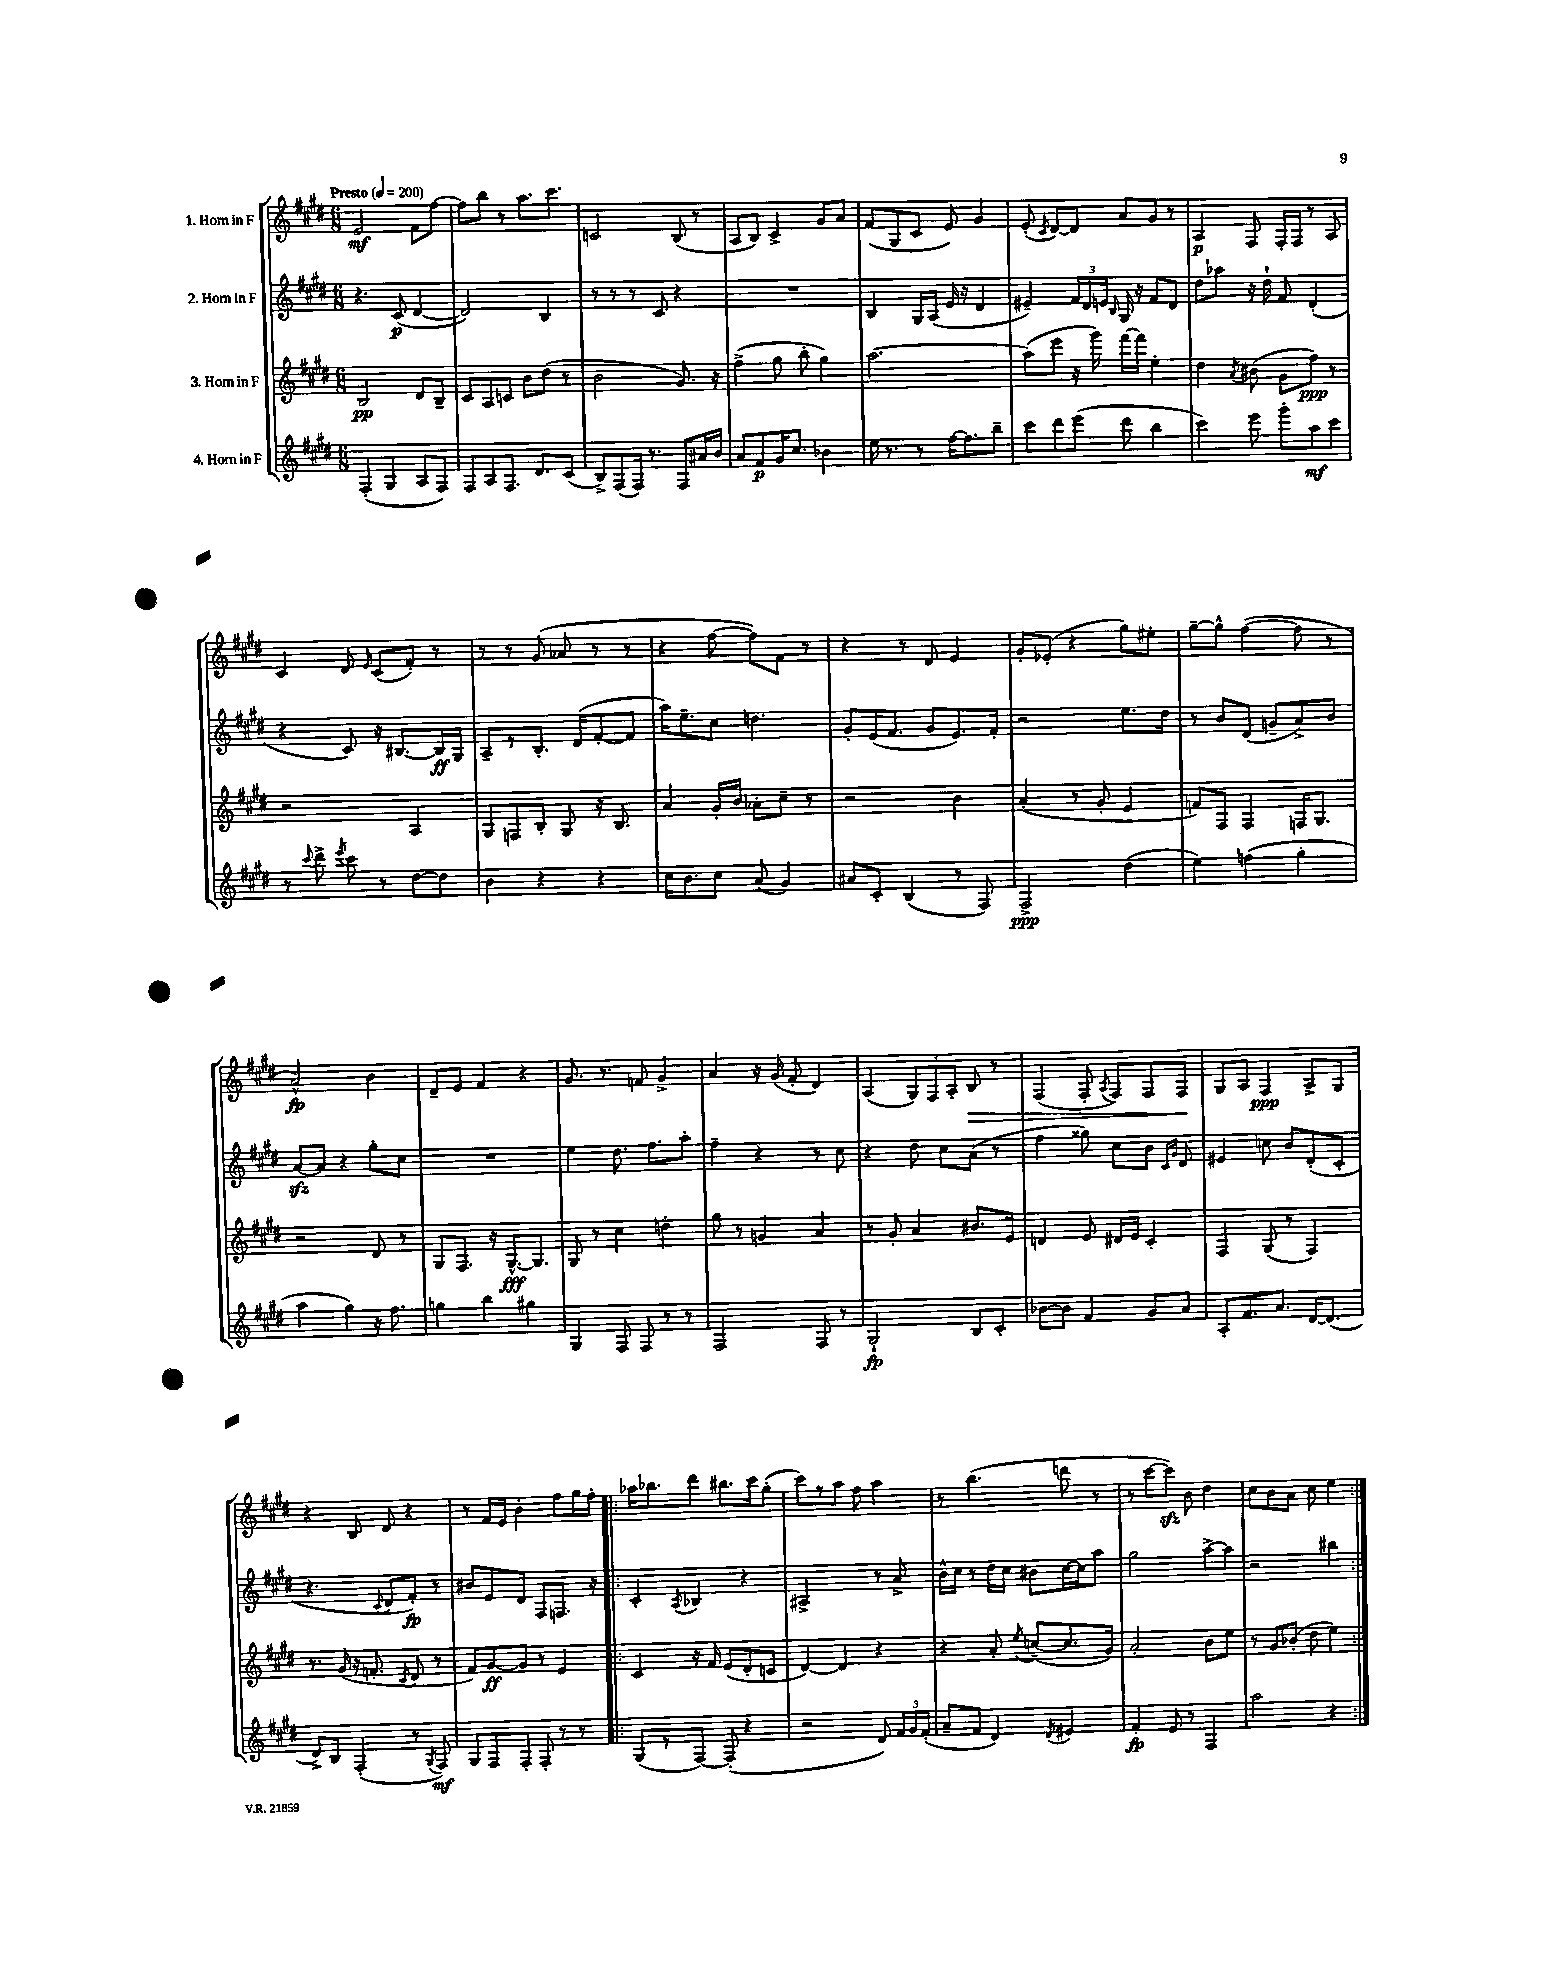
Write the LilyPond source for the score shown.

<<
\new StaffGroup <<
\new Staff = "s0" \with { instrumentName = "1. Horn in F" } {
    \clef treble \key e \major \numericTimeSignature \time 6/8 \tempo "Presto" 4 = 200
    \autoBeamOff e'2\mf fis'8[ fis''8]~ |
    fis''8[ b''8] r8 a''8.[ cis'''8.] |
    c'2 b8( r8 |
    a8[ b8]) cis'4-> gis'8[ a'8] |
    fis'8[( gis8 cis'8] e'8) gis'4 |
    e'8-.( \acciaccatura { cis'8 } dis'8[~) dis'8] a'8[ gis'8] r8 |
    a4\p fis8 fis16[-. fis16] r8 a8 |
    cis'4 dis'8 \grace { e'16 } cis'8[( fis'8]-.) r8 |
    r8 r8 gis'8( aes'8 r8 r8 |
    r4 fis''8~ fis''8[) fis'8] r8 |
    r4 r8 dis'8 e'4 |
    gis'8[-. ees'8]-.( r4 gis''8[) eis''8]-. |
    gis''8[~-- gis''8]-^ fis''4~( fis''8 r8 |
    a'2-^\fp) b'4 |
    dis'8[-- e'8] fis'4 r4 |
    gis'8. r8. f'8 gis'4-> |
    a'4 r16 gis'16( fis'8-. dis'4) |
    a4( \tuplet 3/2 { gis8[) fis8 a8]-. } b8\> r8 |
    fis4( fis8-. \acciaccatura { a8 } fis8[) fis8 fis8]\! |
    gis8[ a8] fis4\ppp a8[-> gis8] |
    r4 b8 dis'8 r4 |
    r8 fis'16[ e'16] b'4-. fis''8[ gis''16 fis''16]-. |
    \repeat volta 2 { aes''16[ bes''8. dis'''8] bis''8.[ cis'''16 gis''8]-.( |
    cis'''8[) r8 a''8] fis''8 a''4 |
    r8 b''4.( d'''8 r8 |
    r8 cis'''8[~ cis'''8]\sfz) b'8 dis''4 |
    cis''8[ b'8 a'8] cis''8 e''4 | }
}
\new Staff = "s1" \with { instrumentName = "2. Horn in F" } {
    \clef treble \key e \major \numericTimeSignature \time 6/8
    \autoBeamOff r4. cis'8\p( dis'4~ |
    dis'2) b4 |
    r8 r8 r8 cis'8 r4 |
    R2. |
    b4 gis16[ a16]( e'16 r16 dis'4 |
    eis'4--) \tuplet 3/2 { fis'16[ dis'16 e'16] } \grace { b16 } gis16 r16 fis'8[ dis'8] |
    dis''8[ aes''8] r16 dis''16-! fis'8 dis'4-.( |
    r4 cis'8) r16 bis8.[~ bis16\ff gis16] |
    a8[-- r8 b8.]-. dis'16[( fis'8~-. fis'8] |
    a''16[) e''8.-- cis''8] d''4. |
    gis'8[-. e'16( fis'8.] gis'8[ e'8.) fis'16]-. |
    r2 e''8.[ dis''16] |
    r8 b'8[ dis'8]( g'8[-- a'8->) b'8] |
    a'8[~\sfz a'8] r4 gis''8[-. cis''8] |
    R2. |
    e''4 dis''8. fis''8.[ a''8]-. |
    fis''4-- r4 r8 cis''8 |
    r4 dis''8 cis''8[ a'8]( r8 |
    fis''4 gisis''8) cis''8[ b'8] \grace { cis'16[ gis'16] } dis'8 |
    eis'4 c''8 b'8[ dis'8-.( cis'8]-. |
    r4. \appoggiatura { cis'8 } dis'8[ fis'8]-.\fp) r8 |
    bis'8[ e'8 dis'8] fis8[ f8.] r16 |
    \repeat volta 2 { cis'4-. \acciaccatura { a8 } bes4 r4 |
    ais2-> r8 a'8-> |
    b'16[-^ cis''16] r8 dis''16[ cis''16] bis'8[ cis''16~ cis''16 a''8] |
    gis''2 a''8[~-> a''8] |
    r2 bis''4 | }
}
\new Staff = "s2" \with { instrumentName = "3. Horn in F" } {
    \clef treble \key e \major \numericTimeSignature \time 6/8
    \autoBeamOff b2\pp dis'8[ b8]-- |
    cis'8[ a8 c'8] b'8[ dis''8]( r8 |
    b'2 gis'8.) r16 |
    fis''4->( gis''8 b''8-. gis''4) |
    a''2.~ |
    a''8[( e'''8] r16 gis'''16) fis'''16[~ fis'''16] e''4-. |
    dis''4 \acciaccatura { a'8 } bis'8( gis'8[ fis''8]\ppp) r8 |
    r2 a4 |
    gis8[ f8 b8]-. gis8 r16 b8. |
    a'4 gis'16[-. b'16] aes'8[-. cis''8]-- r8 |
    r2 b'4 |
    a'4-.( r8 gis'8-. e'4 |
    f'8[) fis8] fis4 f16[ gis8.] |
    r2 dis'8 r8 |
    gis8[ fis8.] r16 gis8.[~-^\fff gis8.] |
    gis8 r8 cis''4 d''4-. |
    gis''8 r8 g'4 a'4 |
    r8 gis'8-. a'4 bis'8.[ e'16] |
    d'4 e'8 dis'16[ e'16] cis'4-. |
    fis4 gis8( r8 fis4) |
    r8. gis'16( r16 f'8.-. \acciaccatura { cis'8 } dis'8 r8 |
    fis'8[) gis'8~\ff gis'8] r8 e'4 |
    \repeat volta 2 { cis'4 r16 fis'16 e'8[( dis'8-. c'8] |
    dis'4~) dis'4 r4 |
    r4 a'8-. \acciaccatura { e''8 } c''8[~--( c''8. gis'16]) |
    a'2-. b'8[ e''8] |
    r8 gis'8[ bes'8]-.( dis''8 e''4) | }
}
\new Staff = "s3" \with { instrumentName = "4. Horn in F" } {
    \clef treble \key e \major \numericTimeSignature \time 6/8
    \autoBeamOff fis4-.( gis4 a8[ fis8]) |
    fis8[ a8 fis8.] dis'8.[ cis'8]( |
    b8[->) fis8( fis16]) r8. fis8[ ais'16 b'16] |
    a'8[ fis'8\p gis'16 cis''8.] bes'4 |
    e''16 r8. r8 fis''16[~ fis''8. b''8]-- |
    cis'''8[ dis'''8 e'''8]( dis'''8 b''4 |
    cis'''4) e'''8 gis'''8[-. a''8\mf cis'''8] |
    r8 \appoggiatura { cis'''8 } dis'''8-> \acciaccatura { e'''8 } cis'''8 r8 dis''8[~ dis''8] |
    b'4 r4 r4 |
    cis''16[ b'8. cis''8] a'8( gis'4) |
    ais'8[ cis'8]-. b4( r8 fis8) |
    fis2->\ppp dis''4( |
    e''4) f''4( gis''4-. |
    a''4 gis''4) r16 fis''8. |
    g''4 b''4 gis''4 |
    gis4 fis8 fis8 r8 r8 |
    fis2 fis8 r8 |
    gis2-!\fp b8[ cis'8]-. |
    bes'8[~ bes'8] fis'4 gis'8[ a'8] |
    a8[-. fis'8. a'8.] dis'16[~ dis'8.]( |
    dis'8[->) b8] fis4-.( r8 \acciaccatura { gis8 } fis8\mf) |
    gis8[ fis8 fis8]-. fis8-. r8 r8 |
    \repeat volta 2 { gis8[( r8 fis8]~) fis8-.( r4 |
    r2 dis'8) \tuplet 3/2 { fis'16[ gis'16 fis'16]-.( } |
    a'8[-- fis'8] dis'4) \acciaccatura { dis'8 } eis'4 |
    fis'4-.\fp e'8 r8 fis4 |
    a''2 r4 | }
}
>>
>>
\layout { \context { \Score \remove "Bar_number_engraver" } }
